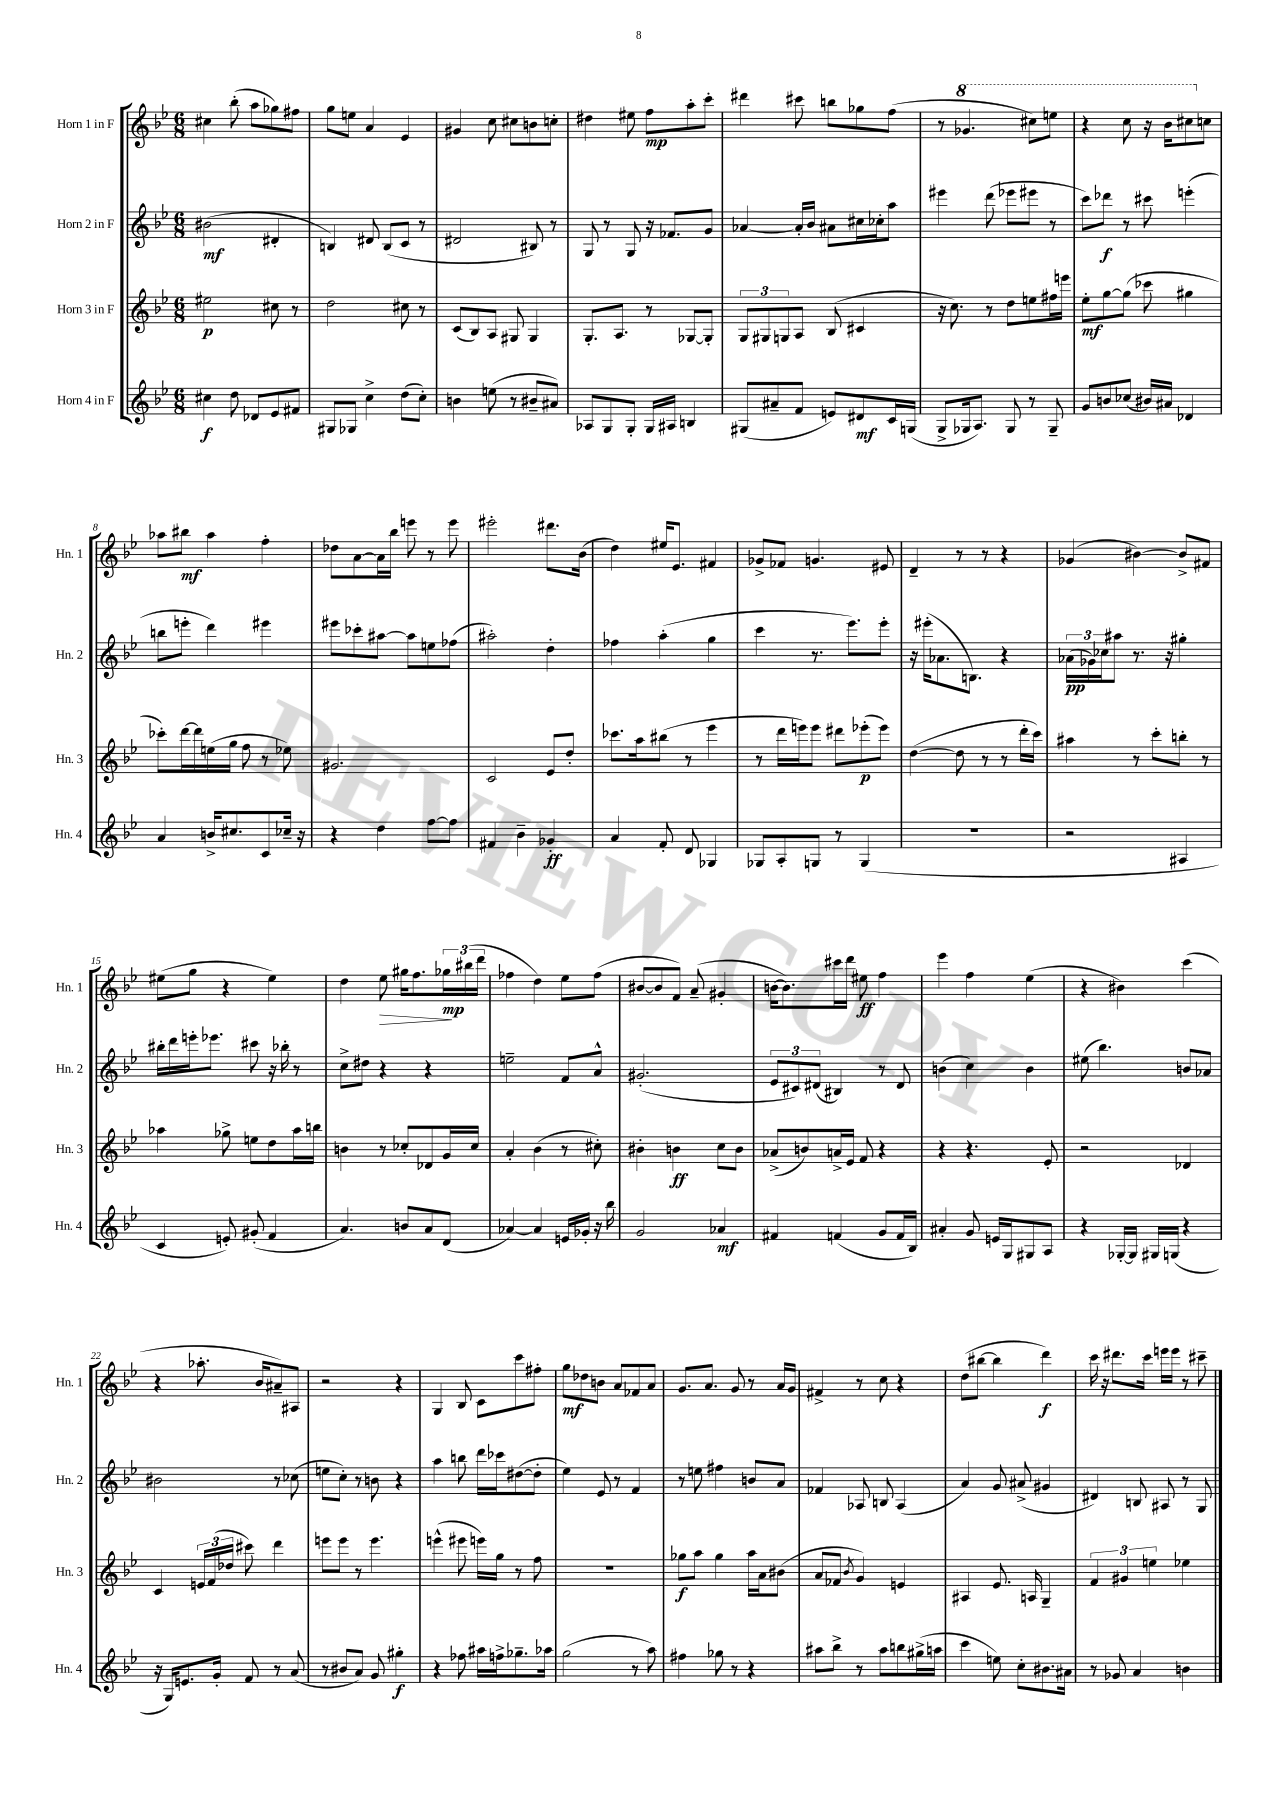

**kern	**dynam	**kern	**dynam	**kern	**dynam	**kern	**dynam
*part4	*part4	*part3	*part3	*part2	*part2	*part1	*part1
*staff4	*staff4	*staff3	*staff3	*staff2	*staff2	*staff1	*staff1
*I"Horn 4 in F	*	*I"Horn 3 in F	*	*I"Horn 2 in F	*	*I"Horn 1 in F	*
*I'Hn. 4	*	*I'Hn. 3	*	*I'Hn. 2	*	*I'Hn. 1	*
*clefG2	*	*clefG2	*	*clefG2	*	*clefG2	*
*k[b-e-]	*	*k[b-e-]	*	*k[b-e-]	*	*k[b-e-]	*
*M6/8	*	*M6/8	*	*M6/8	*	*M6/8	*
=1	=1	=1	=1	=1	=1	=1	=1
4cc#X\	f	2ee#X\	p	(2b#X\	mf	4cc#X\	.
8dd\	.	.	.	.	.	(8bb-'\	.
8d-X/L	.	.	.	.	.	8aa\L	.
8e-/	.	8cc#X\	.	4d#X'/	.	8gg-X\)	.
8f#X/J	.	8r	.	.	.	8ff#X\J	.
=2	=2	=2	=2	=2	=2	=2	=2
8G#X/L	.	2dd\	.	4Bn/)	.	8gg\L	.
8G-X/J	.	.	.	.	.	8een\J	.
4cc^\	.	.	.	8d#X/	.	4a/	.
.	.	.	.	(8B/L	.	.	.
(8dd\L	.	8cc#X\	.	8c/J	.	4e-/	.
8cc'\J)	.	8r	.	8r	.	.	.
=3	=3	=3	=3	=3	=3	=3	=3
4bn\	.	(8c/L	.	2d#X/	.	4g#X/	.
.	.	8B-/)	.	.	.	.	.
(8een\	.	8A/J	.	.	.	8cc\	.
8r	.	8G#X/	.	.	.	8cc#X\L	.
8b#X~/L	.	4G#/	.	8B#X/)	.	8bn\	.
8a#X/J)	.	.	.	8r	.	8ccn'\J	.
=4	=4	=4	=4	=4	=4	=4	=4
8A-X/L	.	8.G'/L	.	8G/	.	4dd#X\	.
8G/	.	.	.	8r	.	.	.
.	.	8.A/J	.	.	.	.	.
8G'/J	.	.	.	8G/	.	8ee#X\	.
16G/LL	.	8r	.	16r	.	8ff\L	mp
16A#X/JJ	.	.	.	8.f-X/L	.	.	.
4Bn/	.	[8G-X/L	.	.	.	8aa'\	.
.	.	8G-'/J]	.	8g/J	.	8ccc'\J	.
=5	=5	=5	=5	=5	=5	=5	=5
(8G#X/L	.	12G/L	.	[4a-X/	.	4ddd#X\	.
.	.	12G#X/	.	.	.	.	.
8a#X~/	.	.	.	.	.	.	.
.	.	12Gn/	.	.	.	.	.
8f/J	.	8A/J	.	16a-'/LL]	.	8ccc#X\	.
.	.	.	.	16b-/JJ	.	.	.
8en/L)	.	(8B-/	.	8a#X\L	.	8bbn\L	.
8d#X/	mf	4c#X/	.	16cc#X\L	.	8gg-X\	.
.	.	.	.	16cc-X'\J	.	.	.
16c/L	.	.	.	8aa\J	.	(8ff\J	.
(16Gn/JJ	.	.	.	.	.	.	.
=6	=6	=6	=6	=6	=6	=6	=6
8G^/L	.	16r	.	4eee#X\	.	8r	.
.	.	8.cc\)	.	.	.	.	.
*	*	*	*	*	*	*8va	*
16G-X/k	.	.	.	.	.	4.gg-X/	.
8.A/J)	.	.	.	.	.	.	.
.	.	8r	.	(8ddd\	.	.	.
8G-/	.	8dd\L	.	8eee-X\L	.	.	.
8r	.	8een\	.	8eee#X\J	.	8ccc#X\L)	.
8G-~/	.	16ff#X\L	.	8r	.	8eeen\J	.
.	.	16eeen\JJ	.	.	.	.	.
=7	=7	=7	=7	=7	=7	=7	=7
8g/L	.	8ee-'\L	mf	8ccc\L)	.	4r	.
8bn/	.	[8gg\	.	8ddd-X\J	f	.	.
(8cc-X/J	.	(8gg\J]	.	8r	.	8ccc\	.
16b#X/LL)	.	8ccc-X\	.	8ccc#X\	.	16r	.
16a#X/JJ	.	.	.	.	.	16bb-\KL	.
4d-X/	.	4gg#X\	.	(4eeen'\	.	8ccc#X\	.
*	*	*	*	*	*	*X8va	*
.	.	.	.	.	.	8ccn\J	.
!!LO:LB:g=z
=8	=8	=8	=8	=8	=8	=8	=8
4a/	.	8ccc-X'\L)	.	8bbn\L	.	8aa-X\L	.
.	.	[16ddd\L	.	8eeen'\J	.	8bb#X\J	mf
.	.	16ddd\]	.	.	.	.	.
16bn^/KL	.	(16een\	.	4ddd\)	.	4aa-\	.
8.cc#X/	.	16gg\JJ	.	.	.	.	.
.	.	8ff\	.	.	.	.	.
8c/	.	8r	.	4eee#X\	.	4ff'\	.
16cc-X~/Jk	.	8ee-X\)	.	.	.	.	.
16r	.	.	.	.	.	.	.
=9	=9	=9	=9	=9	=9	=9	=9
4r	.	2.g#X/	.	8eee#X\L	.	8dd-X\L	.
.	.	.	.	8ccc-X'\	.	[8a\	.
4dd\	.	.	.	[8aa#X\J	.	16a\L]	.
.	.	.	.	.	.	16bb-\JJ	.
.	.	.	.	8aa#\L]	.	8eeen\	.
[8ff\L	.	.	.	8een\	.	8r	.
8ff\J]	.	.	.	(8ff-X\J	.	8eee\	.
=10	=10	=10	=10	=10	=10	=10	=10
4f#X/	.	2c/	.	2aa#X'\)	.	2eee#X'\	.
4b-~\	.	.	.	.	.	.	.
4g-X'/	ff	8e-/L	.	4dd'\	.	8.ddd#X\L	.
.	.	8dd'/J	.	.	.	.	.
.	.	.	.	.	.	(16b-\Jk	.
=11	=11	=11	=11	=11	=11	=11	=11
4a/	.	8.ccc-X\L	.	4ff-X\	.	4dd\)	.
.	.	16aa\k	.	.	.	.	.
8f'/	.	(8bb#X\J	.	(4aa'\	.	16ee#X/KL	.
.	.	.	.	.	.	8.e-/J	.
8d/	.	8r	.	.	.	.	.
4G-X/	.	4eee-\	.	4gg\	.	4f#X/	.
=12	=12	=12	=12	=12	=12	=12	=12
8G-X/L	.	8r	.	4ccc\	.	8g-X^/L	.
8A'/	.	16ddd\LL	.	.	.	8f-X/J	.
.	.	16eeen\J)	.	.	.	.	.
8Gn/J	.	8eee\J	.	8.r	.	4.gn/	.
8r	.	8ddd#X\L	.	.	.	.	.
.	.	.	.	8.eee-\L)	.	.	.
(4G/	.	(8eee-X'\	p	.	.	.	.
.	.	8eee-\J)	.	8eee-'\J	.	8e#X/	.
=13	=13	=13	=13	=13	=13	=13	=13
2.r	.	([4dd\	.	16r	.	4d~/	.
.	.	.	.	(16eee#X'\KL	.	.	.
.	.	.	.	8.a-X\	.	.	.
.	.	8dd\]	.	.	.	8r	.
.	.	.	.	8.Bn\J)	.	.	.
.	.	8r	.	.	.	8r	.
.	.	8r	.	4r	.	4r	.
.	.	16ddd'\LL	.	.	.	.	.
.	.	16ccc\JJ)	.	.	.	.	.
=14	=14	=14	=14	=14	=14	=14	=14
2r	.	4aa#X\	.	(24a-X\LL	pp	(4g-X/	.
.	.	.	.	24g-X\)	.	.	.
.	.	.	.	24cc-X\J	.	.	.
.	.	.	.	8aa#X\J	.	.	.
.	.	8r	.	8.r	.	[4b#X\)	.
.	.	8ccc'\L	.	.	.	.	.
.	.	.	.	16r	.	.	.
4A#X/	.	8bbn'\J	.	4gg#X'\	.	8b#^/L]	.
.	.	8r	.	.	.	8f#X/J	.
!!LO:LB:g=z
=15	=15	=15	=15	=15	=15	=15	=15
4c/	.	4aa-X\	.	16bb#X'\LL	.	(8ee#X\L	.
.	.	.	.	16ddd\	.	.	.
.	.	.	.	16eeen'\J	.	8gg\J	.
.	.	.	.	8.eee-X\J	.	.	.
8en'/)	.	8gg-X^\	.	.	.	4r	.
(8g#X'/	.	8een\L	.	8ccc#X\	.	.	.
4f/	.	8dd\	.	16r	.	4ee#\)	.
.	.	.	.	16bb-X'\	.	.	.
.	.	16aa-\L	.	8r	.	.	.
.	.	16bbn\JJ	.	.	.	.	.
=16	=16	=16	=16	=16	=16	=16	=16
4.a/)	.	4bn\	.	8cc^\L	.	4dd\	.
.	.	.	.	8dd#X\J	.	.	.
!	!	!	!	!	!	!	!LO:HP:b
.	.	8r	.	4r	.	8ee-\	>
8bn/L	.	8cc-X'/L	.	.	.	16gg#X\KL	.
.	.	.	.	.	.	8.ff\	.
8a/	.	8d-X/	.	4r	.	.	.
(8d/J	.	16g/L	.	.	.	24gg-X\L	mp
.	.	.	.	.	.	(24bb#X\	]
.	.	16cc-/JJ	.	.	.	.	.
.	.	.	.	.	.	24ddd\JJ	.
=17	=17	=17	=17	=17	=17	=17	=17
[4a-X/)	.	4a'/	.	2een~\	.	4ff-X\	.
4a-/]	.	(4b-\	.	.	.	4dd\)	.
16en/LL	.	8r	.	8f/L	.	8ee-\L	.
16g-X'/JJ	.	.	.	.	.	.	.
16r	.	8cc#X'\)	.	8a^^/J	.	(8ff-\J	.
16bb-\	.	.	.	.	.	.	.
=18	=18	=18	=18	=18	=18	=18	=18
2g/	.	4b#X'\	.	(2.g#X'/	.	[8b#X/L	.
.	.	.	.	.	.	8b#/]	.
.	.	4bn\	ff	.	.	8f/J)	.
.	.	.	.	.	.	(8a~/	.
4a-X/	mf	8cc\L	.	.	.	4g#X'/	.
.	.	8b\J	.	.	.	.	.
=19	=19	=19	=19	=19	=19	=19	=19
4f#X/	.	(8a-X^/L	.	12e-/L	.	[16bn\KL	.
.	.	.	.	.	.	8.b\])	.
.	.	.	.	12c#X/)	.	.	.
.	.	8bn/)	.	.	.	.	.
.	.	.	.	(12d#X/J	.	.	.
(4fn/	.	16an^/L	.	4B#X/)	.	16ccc#X\L	.
.	.	16e-/JJ	.	.	.	16ddd\JJ	.
.	.	8f/	.	.	.	8ee#X\	ff
8g/L	.	4r	.	8r	.	4ff\	.
16f/L	.	.	.	8d#/	.	.	.
16B-/JJ)	.	.	.	.	.	.	.
=20	=20	=20	=20	=20	=20	=20	=20
4a#X'/	.	4r	.	(4bn\	.	4eee-\	.
8g/	.	4.r	.	4cc\)	.	4ff\	.
16en/LL	.	.	.	.	.	.	.
16G/J	.	.	.	.	.	.	.
8G#X/	.	.	.	4b\	.	(4ee-\	.
8A/J	.	8e-'/	.	.	.	.	.
=21	=21	=21	=21	=21	=21	=21	=21
4r	.	2r	.	(8ee#X\	.	4r	.
.	.	.	.	4.bb-\)	.	.	.
[16G-X'/LL	.	.	.	.	.	4b#X\)	.
16G-/JJ]	.	.	.	.	.	.	.
16G#X/LL	.	.	.	.	.	.	.
(16Gn/JJ	.	.	.	.	.	.	.
4r	.	4d-X/	.	8bn/L	.	(4ccc\	.
.	.	.	.	8a-X/J	.	.	.
!!LO:LB:g=z
=22	=22	=22	=22	=22	=22	=22	=22
16r	.	4c/	.	2b#X\	.	4r	.
16G/KL)	.	.	.	.	.	.	.
8.en/	.	.	.	.	.	.	.
.	.	24en/LL	.	.	.	8.aa-X'\	.
.	.	(24f/	.	.	.	.	.
16g'/Jk	.	.	.	.	.	.	.
.	.	24dd-X/JJ	.	.	.	.	.
8f/	.	8ccc#X\)	.	.	.	.	.
.	.	.	.	.	.	16b-/KL	.
8r	.	4ddd\	.	8r	.	8a#X~/)	.
(8a/	.	.	.	(8cc-X\	.	8A#X/J	.
=23	=23	=23	=23	=23	=23	=23	=23
8r	.	8eeen\L	.	8een\L	.	2r	.
8b#X/L	.	8eee\J	.	8cc'\J)	.	.	.
8a/J)	.	8r	.	8r	.	.	.
8g/	.	4.eee\	.	8bn\	.	.	.
4gg#X'\	f	.	.	4r	.	4r	.
=24	=24	=24	=24	=24	=24	=24	=24
4r	.	(4eeen^^\	.	4aa\	.	4G/	.
8ff-X\	.	8eee#X\	.	8bbn\	.	8B-/	.
16aa#X\LL	.	16eeen\LL)	.	16ddd\LL	.	8c\L	.
16ffn^\J	.	16gg\JJ	.	16ccc-X\J	.	.	.
8.gg-X~\	.	8r	.	([8dd#X\	.	8ccc\	.
.	.	8ff\	.	8dd#'\J]	.	8ff#X'\J	.
16aa-X\Jk	.	.	.	.	.	.	.
=25	=25	=25	=25	=25	=25	=25	=25
(2gg\	.	2.r	.	4ee-\)	.	8gg\L	mf
.	.	.	.	.	.	8dd-X\	.
.	.	.	.	8e-/	.	8bn\J	.
.	.	.	.	8r	.	8a/L	.
8r	.	.	.	4f/	.	8f-X/	.
8aa\)	.	.	.	.	.	8a/J	.
=26	=26	=26	=26	=26	=26	=26	=26
4ff#X\	.	8gg-X\L	f	8r	.	8.g/L	.
.	.	8aa\J	.	8een\	.	.	.
.	.	.	.	.	.	8.a/J	.
8gg-X\	.	4gg-\	.	4ff#X\	.	.	.
8r	.	.	.	.	.	8g/	.
4r	.	16aa\LL	.	8bn/L	.	8r	.
.	.	16a\J	.	.	.	.	.
.	.	(8b#X\J	.	8a/J	.	16a/LL	.
.	.	.	.	.	.	16g/JJ	.
=27	=27	=27	=27	=27	=27	=27	=27
8aa#X\L	.	8a/L	.	4f-X/	.	4f#X^/	.
8bb-^\J	.	8f-X/J	.	.	.	.	.
.	.	8qb-/	.	.	.	.	.
8r	.	4g/)	.	8A-X/	.	8r	.
8aa#\L	.	.	.	8Bn/	.	8cc\	.
8bbn\	.	4en/	.	(4A-/	.	4r	.
(16gg#X^\L	.	.	.	.	.	.	.
16aan\JJ	.	.	.	.	.	.	.
=28	=28	=28	=28	=28	=28	=28	=28
4ccc\	.	4A#X/	.	4a/)	.	(8dd\L	.
.	.	.	.	.	.	[8bb#X\J	.
8een\)	.	8.e-/	.	8g/	.	4bb#\]	.
8cc'\L	.	.	.	(8a#X^/	.	.	.
.	.	16An/	.	.	.	.	.
8.b#X\	.	4G~/	.	4g#X/	.	4ddd\)	f
16a#X\Jk	.	.	.	.	.	.	.
=29	=29	=29	=29	=29	=29	=29	=29
8r	.	6f/	.	4d#X/)	.	16ccc\	.
.	.	.	.	.	.	16r	.
8g-X/	.	.	.	.	.	8.ddd#X\L	.
.	.	6g#X/	.	.	.	.	.
4a/	.	.	.	8Bn/	.	.	.
.	.	.	.	.	.	16ccc\Jk	.
.	.	6een\	.	.	.	.	.
.	.	.	.	8A#X/	.	16eeen\LL	.
.	.	.	.	.	.	16eee\JJ	.
4bn\	.	4ee-X\	.	8r	.	8r	.
.	.	.	.	8G/	.	8ccc#X~\	.
==	==	==	==	==	==	==	==
*-	*-	*-	*-	*-	*-	*-	*-
